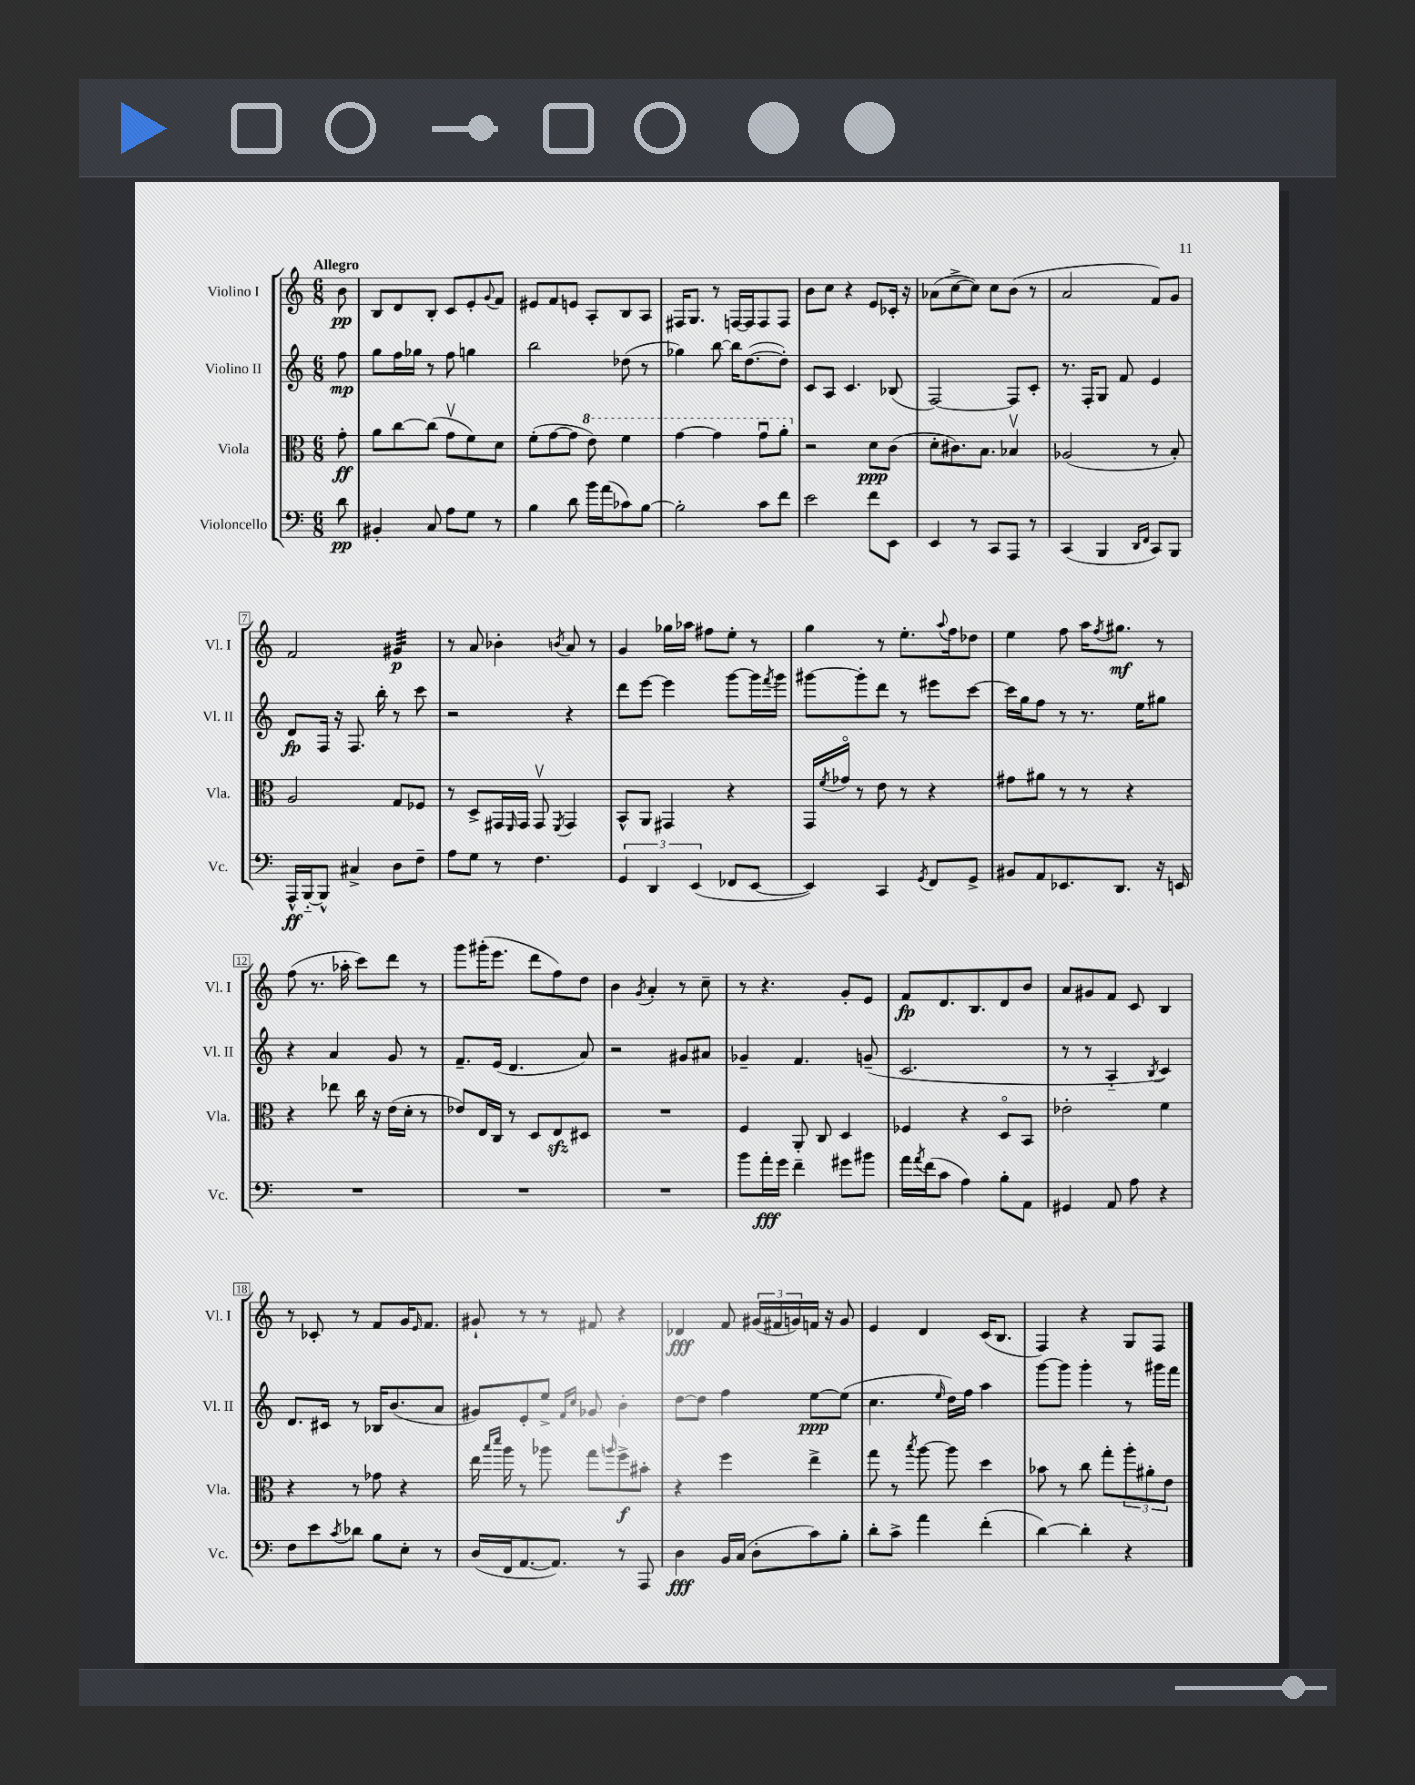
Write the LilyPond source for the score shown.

<<
\new StaffGroup <<
\new Staff = "s0" \with { instrumentName = "Violino I" shortInstrumentName = "Vl. I" } {
    \clef treble \key c \major \numericTimeSignature \time 6/8 \partial 8 \tempo "Allegro"
    b'8\pp |
    b8 d'8 b8-. c'8 e'8-. \appoggiatura { g'8 } f'8 |
    eis'8 f'8 e'8 a8-. b8 a8 |
    fis16 g8. r8 f16~ f16 f8 f8 |
    b'8 c''8 r4 e'8 ces'16-. r16 |
    aes'8( c''8~-> c''8) c''8 b'8( r8 |
    a'2 f'8) g'8 |
    f'2 gis'4:32\p |
    r8 a'8 bes'4-. \acciaccatura { b'8 } a'8 r8 |
    g'4 ges''16 aes''16 fis''8 e''8-. r8 |
    g''4 r8 e''8.-. \appoggiatura { a''8 } f''16 des''8 |
    e''4 f''8 a''16 \acciaccatura { f''8 } gis''8.\mf r8 |
    f''8( r8. aes''16-. c'''8) d'''8 r8 |
    g'''8 gis'''16-.( e'''8. d'''8 f''8) d''8 |
    b'4 \acciaccatura { g'8 } a'4-. r8 c''8-- |
    r8 r4. g'8-. e'8 |
    f'8\fp d'8. b8. d'8 b'8 |
    a'8 gis'8 f'8 c'8 b4 |
    r8 ces'8-. r8 f'8 g'16 \grace { e'16 } f'8. |
    gis'8-! r8 r8 fis'8 r4 |
    des'4\fff f'8 \tuplet 3/2 { gis'16( fis'16 g'16) } f'16 r16 g'8 |
    e'4 d'4 c'16( b8. |
    f4) r4 g8 f8 \bar "|." |
}
\new Staff = "s1" \with { instrumentName = "Violino II" shortInstrumentName = "Vl. II" } {
    \clef treble \key c \major \numericTimeSignature \time 6/8 \partial 8
    f''8\mp |
    g''8 f''16 ges''16 r8 f''8 g''4 |
    b''2 des''8( r8 |
    ges''4) b''8~ b''16 d''8.~( d''8-.) |
    c'8 a8 c'4. bes8( |
    f2~) f8 c'8-. |
    r8. f16-. g8 f'8 e'4 |
    d'8\fp f16 r16 f8. b''16-. r8 c'''8 |
    r2 r4 |
    d'''8 e'''8~ e'''4 g'''8~ g'''16 \acciaccatura { f'''8 } g'''16 |
    gis'''8~ gis'''8-. d'''8 r8 eis'''8 c'''8~ |
    c'''16 g''16 f''8 r8 r8. e''16 gis''8 |
    r4 a'4 g'8 r8 |
    f'8.-- e'16( d'4. a'8) |
    r2 gis'8 ais'8 |
    ges'4-- f'4. g'8--( |
    c'2. |
    r8 r8 a4-_ \acciaccatura { b8 } c'4) |
    d'8. cis'16 r8 bes16 b'8.( a'8 |
    gis'8) e'8-. e''8-> \grace { f'16 c''16 } ges'8 b'4-. |
    d''8~ d''8 f''4 e''8~\ppp e''8( |
    c''4. \grace { e''16 } d''16) f''16 a''4 |
    g'''8~ g'''8 g'''4-. r8 gis'''16 f'''16 \bar "|." |
}
\new Staff = "s2" \with { instrumentName = "Viola" shortInstrumentName = "Vla." } {
    \clef alto \key c \major \numericTimeSignature \time 6/8 \partial 8
    g'8-.\ff |
    a'8 c''8~ c''8( g'8\upbow f'8) d'8 |
    f'8-.( g'8~ g'8 \ottava #1 e''8) f''4 |
    g''4~ g''4 g''8\downbow a''8-. \ottava #0 |
    r2 d'8\ppp c'8( |
    d'8-. cis'8.) b8. bes4\upbow |
    aes2( r8 b8-.) |
    a2 g8 fes8 |
    r8 d8-> gis,16 \grace { f,16 } gis,16 gis,8\upbow \acciaccatura { f,8 } gis,4 |
    b,8-^ a,8 gis,4 r4 |
    g,16 \acciaccatura { f'8 } ges'16\flageolet r8 e'8 r8 r4 |
    gis'8 ais'8 r8 r8 r4 |
    r4 ees''8 c''16 r16 e'16( d'16-. r8 |
    ees'8) e16 c16 r8 d8 e8\sfz dis8 |
    R2. |
    f4 a,8-. c8 d4 |
    fes4 r4 d8\flageolet b,8 |
    ees'2-. f'4 |
    r4 r8 ges'8 r4 |
    e''16 \grace { b''16 d'''16 } a''16 r8 aes''8 g''8 \grace { a''16 } f''8->\f bis'8-. |
    r4 f''4 e''4-> |
    g''8 r8 \acciaccatura { b''8 } a''8~ a''8 d''4 |
    bes'8 r8 c''8 g''8-. \tuplet 3/2 { a''8-. ais'8-. e'8 } \bar "|." |
}
\new Staff = "s3" \with { instrumentName = "Violoncello" shortInstrumentName = "Vc." } {
    \clef bass \key c \major \numericTimeSignature \time 6/8 \partial 8
    d'8\pp |
    bis,4-. c8 a8 g8 r8 |
    b4 d'8 b'16 a'16( ces'8) b8~ |
    b2-. c'8 f'8 |
    e'2 f'8 e,8 |
    e,4 r8 c,8 a,,8 r8 |
    c,4( b,,4 \grace { d,16 f,16 } c,8) b,,8 |
    a,,16-^\ff b,,16~-_ b,,8-^ cis4-> d8 f8-- |
    a8 g8 r8 f4. |
    \tuplet 3/2 { g,4 d,4 e,4( } fes,8 e,8~ |
    e,4) c,4 \acciaccatura { g,8 } f,8 g,8-> |
    bis,8 a,8 ees,8. d,8. r16 e,16 |
    R2. |
    R2. |
    R2. |
    b'8 a'16-.\fff g'16 f'4-- gis'8 bis'8 |
    a'16 \acciaccatura { a'8 } f'16( c'8 a4) b8-. a,8 |
    gis,4 a,8 a8 r4 |
    f8 e'8 \acciaccatura { c'8 } des'8 b8 e8-. r8 |
    d16( f,16 a,8.~ a,8.) r8 a,,8 |
    d4\fff b,16 c16( d8-. c'8) b8-. |
    d'8-. c'8-> a'4 f'4-.( |
    d'4~) d'4-. r4 \bar "|." |
}
>>
>>
\layout { \context { \Score \override BarNumber.stencil = #(make-stencil-boxer 0.1 0.3 ly:text-interface::print) } }
